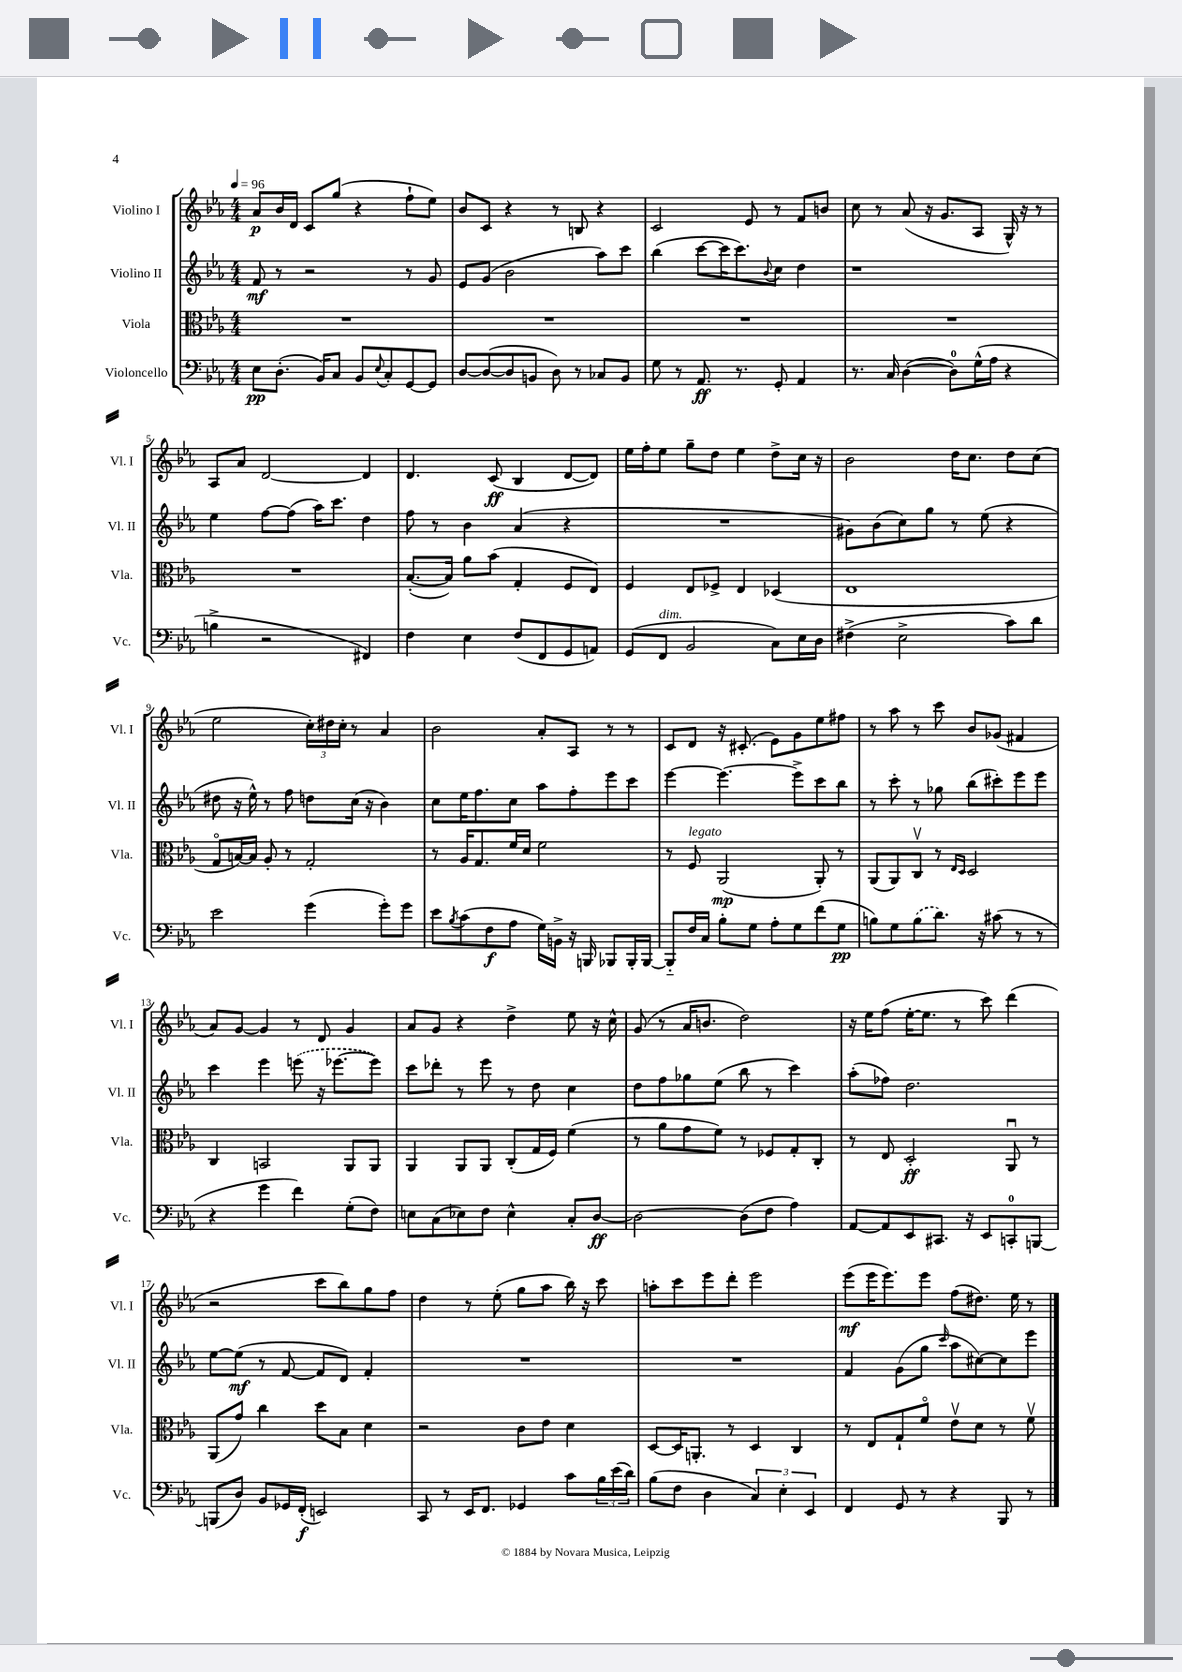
<<
\new StaffGroup <<
\new Staff = "s0" \with { instrumentName = "Violino I" shortInstrumentName = "Vl. I" } {
    \clef treble \key ees \major \numericTimeSignature \time 4/4 \tempo 4 = 96
    aes'8\p bes'16 d'16 c'8 g''8( r4 f''8-! ees''8) |
    bes'8 c'8 r4 r8 b8 r4 |
    c'2 ees'8 r8 f'8 b'8 |
    c''8 r8 aes'8( r16 g'8. aes8 g16-^) r16 r8 |
    aes8 aes'8 d'2~ d'4 |
    d'4. c'8\ff( bes4 d'8~ d'8) |
    ees''16 f''16-. ees''8 g''8-- d''8 ees''4 d''8-> c''16 r16 |
    bes'2 d''16 c''8. d''8 c''8( |
    ees''2 \tuplet 3/2 { c''16-.) dis''16 c''16-. } r8 aes'4 |
    bes'2 aes'8-. aes8 r8 r8 |
    c'8 d'8 r16 cis'8.-.( ees'8) g'8 ees''8 fis''8 |
    r8 aes''8 r8 c'''8 bes'8 ges'8( fis'4 |
    aes'8) g'8~ g'4 r8 d'8 g'4 |
    aes'8 g'8 r4 d''4-> ees''8 r16 c''16-^ |
    g'8( r8 aes'16 b'8. d''2) |
    r16 ees''16 f''8( ees''16~-. ees''8. r8 c'''8) d'''4( |
    r2 c'''8 bes''8) g''8 f''8 |
    d''4 r8 ees''8-.( g''8 aes''8 bes''16) r16 c'''8 |
    a''8-. c'''8 ees'''8 d'''8-. ees'''2 |
    ees'''8\mf( ees'''16 ees'''8.) ees'''8 f''8( dis''8.) ees''16 r8 \bar "|." |
}
\new Staff = "s1" \with { instrumentName = "Violino II" shortInstrumentName = "Vl. II" } {
    \clef treble \key ees \major \numericTimeSignature \time 4/4
    f'8\mf r8 r2 r8 g'8 |
    ees'8 g'8( bes'2 aes''8) c'''8 |
    bes''4( c'''8~ c'''16 c'''8.) \appoggiatura { bes'8 } c''8 d''4 |
    r1 |
    ees''4 f''8~ f''8( aes''16) c'''8. d''4 |
    f''8 r8 bes'4 aes'4( r4 |
    R1 |
    gis'8) bes'8( c''8) g''8 r8 ees''8( r4 |
    dis''8 r16 ees''16-^) r8 f''8 d''8 c''16( r16 bes'4) |
    c''8 ees''16 f''8. c''8 aes''8 f''8-. ees'''8 c'''8 |
    ees'''4~ ees'''4.~ ees'''8-> c'''8 bes''8 |
    r8 c'''8-. r8 ges''8 bes''8( cis'''8-.) ees'''8 ees'''8 |
    c'''4 ees'''4 \once \slurDashed e'''8( r16 ees'''8.~ ees'''8) |
    c'''8 des'''8-. r8 ees'''8 r8 d''8 c''4 |
    d''8 f''8 ges''8 ees''8( bes''8 r8 c'''4) |
    aes''8-.( fes''8) d''2. |
    ees''8~ ees''8\mf( r8 f'8~ f'8 d'8) f'4-. |
    R1 |
    R1 |
    f'4 g'8( g''8 \grace { c'''16 } aes''8 cis''8~) cis''8 ees'''8 \bar "|." |
}
\new Staff = "s2" \with { instrumentName = "Viola" shortInstrumentName = "Vla." } {
    \clef alto \key ees \major \numericTimeSignature \time 4/4
    R1 |
    R1 |
    R1 |
    R1 |
    R1 |
    bes8.~-.( bes16) aes'8 bes'8( g4-. f8 ees8) |
    f4 ees8 fes8-> ees4 des4( |
    ees1 |
    g8\flageolet b16~) b16 aes8-. r8 g2-. |
    r8 aes16 g8. f'16 d'16 f'2 |
    r8 f8^\markup { \italic "legato" } aes,2\mp( aes,8-.) r8 |
    aes,8( aes,8) c8\upbow r8 \grace { ees16 d16 } d2 |
    c4 b,2 aes,8 aes,8 |
    aes,4 aes,8 aes,8 c8-.( g16 f16) f'4( |
    r8 aes'8 g'8 f'8) r8 fes8 g8-. c8-. |
    r8 ees8 d2-.\ff aes,8\downbow r8 |
    aes,8( g'8) c''4 d''8 bes8 d'4 |
    r2 c'8 ees'8 d'4 |
    d8~ d16 a,8.-. r8 d4 c4 |
    r8 ees8 g8-! f'8\flageolet ees'8\upbow d'8 r8 f'8\upbow \bar "|." |
}
\new Staff = "s3" \with { instrumentName = "Violoncello" shortInstrumentName = "Vc." } {
    \clef bass \key ees \major \numericTimeSignature \time 4/4
    ees8\pp d8.-.( bes,16) c8 bes,8 \appoggiatura { ees8 } c8-. g,8~ g,8 |
    d8~ d8~( d8 b,8 d8) r8 ces8 b,8 |
    g8 r8 aes,8.\ff r8. g,8-. aes,4 |
    r8. c16 d4~( d8-0) g16-^( aes16 r4 |
    b4-> r2 fis,4) |
    f4 ees4 f8( f,8 g,8 a,8) |
    g,8( f,8^\markup { \italic "dim." } bes,2 c8) ees16 d16 |
    fis4->( ees2-> c'8) d'8 |
    ees'2 g'4( g'8-.) g'8 |
    ees'8 \acciaccatura { bes8 } c'8( f8\f aes8 g16) b,16-> r16 b,,16 bes,,8 bes,,16-. bes,,16~ |
    bes,,8-_ f16 c16 bes8-. g8 aes8-. g8 f'8( g8\pp |
    b8) g8 \once \slurDashed b8( d'8.) r16 cis'8( r8 r8 |
    r4 g'4 f'4) g8-.( f8) |
    e8 c8( ees8) f8 ees4-^ c8-. d8~\ff |
    d2~ d8( f8 aes4) |
    aes,8~ aes,8 ees,8 cis,8. r16 ees,8 c,8-0-. b,,8~ |
    b,,8( d8) bes,8 ges,16 f,16-.\f( e,2) |
    c,8 r8 ees,16 f,8. ges,4 c'8 \tuplet 3/2 { bes16 ees'16( d'16) } |
    bes8( f8 d4 \tuplet 3/2 { c4) ees4-. ees,4 } |
    f,4 g,8 r8 r4 bes,,8 r8 \bar "|." |
}
>>
>>
